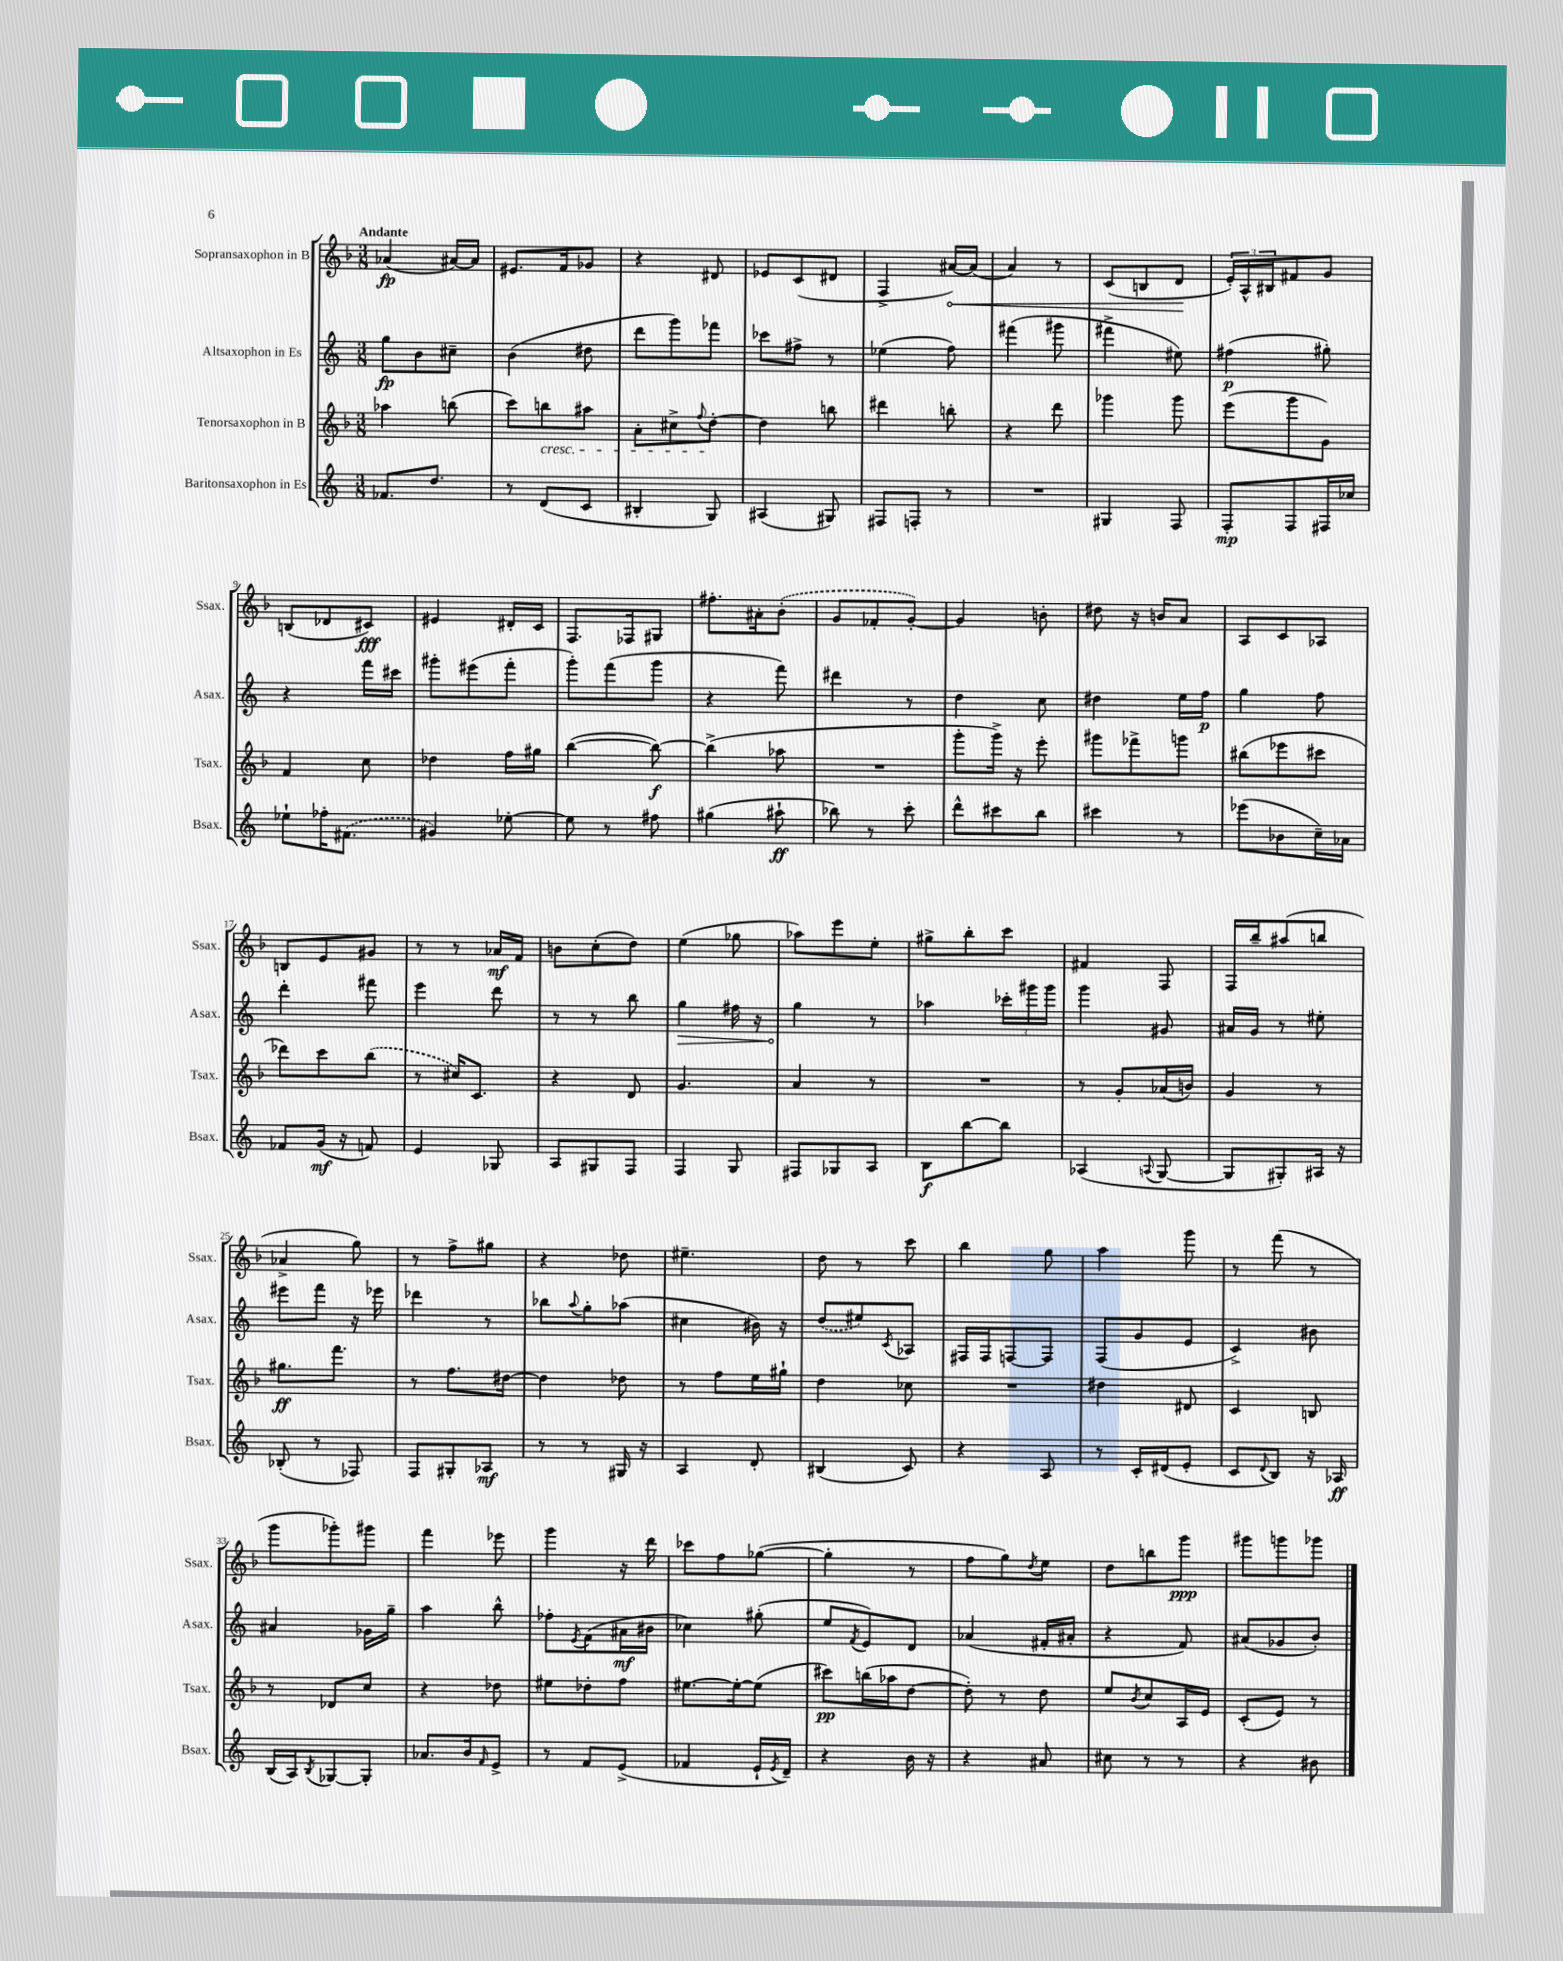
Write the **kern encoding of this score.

**kern	**kern	**kern	**kern
*staff4	*staff3	*staff2	*staff1
*clefG2	*clefG2	*clefG2	*clefG2
*k[]	*k[b-]	*k[]	*k[b-]
*M3/8	*M3/8	*M3/8	*M3/8
8.f-	4aa-	8gg	(4a-
.	.	8b	.
8.dd	.	.	.
.	(8bb	8cc#~	[16a#)
.	.	.	16a#]
=	=	=	=
8r	8ccc)	(4b	8.e#
(8d	8bb	.	.
.	.	.	16f
8c	8aa#	8dd#	8g-
=	=	=	=
4B#'	8a'	8ddd	4r
.	8cc#^	8ggg)	.
.	8qqff	.	.
8G)	[8dd'	8fff-	8d#
=	=	=	=
(4A#	4dd]	8ccc-	8e-
.	.	8ff#^	(8c
8G#)	8bb	8r	8d#
=	=	=	=
8F#	4ddd#	(4ee-	4F^
8F'	.	.	.
8r	8bb'	8ff)	[16a#)
.	.	.	(16a#]
=	=	=	=
4.r	4r	(4fff#	4a)
.	8ddd	8ggg#	8r
=	=	=	=
4G#	4ggg-	4fff#^	(8c
.	.	.	8B
8F	8ggg-	8ee#)	8d
=	=	=	=
8F'	(8eee	(4ff#	24e')
.	.	.	24A^^
.	.	.	24B#
8F	8ggg	.	8f#
16F#	8g)	8gg#')	8g
16cc-	.	.	.
=	=	=	=
8ee-`	4f	4r	(8B
16ff-'	.	.	8d-
(8.f#	.	.	.
.	8cc	16fff	8c#)
.	.	16ccc#	.
=	=	=	=
4g#)	4dd-	8ggg#'	4e#
.	.	(8eee#	.
[8ee-'	16ff	8fff'	16d#'
.	16gg#	.	16c
=	=	=	=
8ee-]	([4bb-	8ggg')	8.F
8r	.	(8fff	.
.	.	.	16F-
8ff#	8bb-_)	8ggg	8G#
=	=	=	=
(4gg#	(4bb-^]	4r	8.ff#'
.	.	.	16a#'
8aa#`	8aa-	8fff)	(8b-'
=	=	=	=
8bb-)	4.r	4ddd#	8g
8r	.	.	8f-'
8ccc'	.	8r	[8g')
=	=	=	=
8ddd^^	8ggg'	4dd	4g]
8ccc#	16ggg^)	.	.
.	16r	.	.
8bb	8eee'	8cc	8b'
=	=	=	=
4ccc#	8ggg#	4dd#	8dd#
.	8fff-^	.	16r
.	.	.	16b
8r	8ggg	16ee	8a
.	.	16ff	.
=	=	=	=
(8eee-	(8bb#	4gg	8A
8b-	8eee-	.	8c
16cc~)	8ccc#	8ff	8A-
16a-	.	.	.
=	=	=	=
8f-	8ddd-)	4ddd'	8B
(16g	8ccc	.	8e
16r	.	.	.
8f)	(8bb-	8fff#	8g#
=	=	=	=
4e	8r	4eee	8r
.	16cc#)	.	8r
.	8.c	.	.
8G-	.	8ddd	16a-
.	.	.	16f
=	=	=	=
8A	4r	8r	8b
8G#	.	8r	(8cc'
8F	8d	8bb	8dd)
=	=	=	=
4F	4.g	4gg	(4ee
8G	.	16ff#	8gg-
.	.	16r	.
=	=	=	=
8F#	4a	4gg	8aa-)
8G-	.	.	8eee
8A	8r	8r	8ee'
=	=	=	=
8B	4.r	4aa-	8gg#^
[8bb	.	.	8bb-'
8bb]	.	24ccc-'	8ccc
.	.	24ggg#	.
.	.	24ggg#	.
=	=	=	=
(4A-	8r	4ggg	4f#
.	8g'	.	.
8qqA	.	.	.
[8G	(16a-	8g#	8F
.	16b)	.	.
=	=	=	=
8G]	4g	16a#	16F
.	.	16g	16bb-~
8G#')	.	8r	(8aa#
16A#	8r	8ee#'	8bb
16r	.	.	.
=	=	=	=
(8B-'	8.gg#	8eee#	4a-^
8r	.	8fff	.
.	8.fff	.	.
8F-)	.	16r	8gg)
.	.	16eee-	.
=	=	=	=
8F	8r	4ddd-	8r
8G#'	8.ff	.	8ff^
8A-	.	8r	8gg#
.	[16dd#	.	.
=	=	=	=
8r	4dd#]	8bb-	4r
.	.	8qqaa	.
8r	.	8gg'	.
16G#	8dd-	(8aa-	8dd-
16r	.	.	.
=	=	=	=
4A	8r	4cc#	4.ee#~
.	8ff	.	.
8d'	16ee	16b#)	.
.	16gg#`	16r	.
=	=	=	=
(4B#	4dd	(8dd	8dd
.	.	8ee#)	8r
.	.	8qc	.
8c)	8cc-	8A-	8ccc
=	=	=	=
4r	4.r	16F#	4bb-
.	.	16F#	.
.	.	[8F	.
8A	.	8F]	8gg
=	=	=	=
8r	4dd#	(8F	4aa
16c'	.	8g	.
(16d#	.	.	.
8e'	8d#	8e	8ggg
=	=	=	=
8c	4c	4c^)	8r
8qqd	.	.	.
8B)	.	.	(8fff
16r	8B	8b#	8r
16A-	.	.	.
=	=	=	=
(16B	8r	4a#	8ggg
16A)	.	.	.
8qB	.	.	.
[8G-	8d-	.	8ggg-')
8G-']	8cc	16g-	8ggg#
.	.	16gg~	.
=	=	=	=
8.a-	4r	4aa	4fff
16b	.	.	.
16qqf	.	.	.
8e^	8dd-	8bb^^	8eee-
=	=	=	=
8r	8ee#	8ff-'	4ggg
.	.	8qe	.
8f	8dd-'	(8f	.
(8e^	8ff	16a#	16r
.	.	16b#	16ddd
=	=	=	=
4f-	[8.ee#	4cc-)	8ccc-
.	.	.	8ff
.	16ee#'_	.	.
16e`	(8ee#]	(8gg#'	([8gg-
8qe	.	.	.
16d~)	.	.	.
=	=	=	=
4r	8ccc#)	8ee	4gg-']
.	.	8qf	.
.	(16bb	8e)	.
.	16aa-	.	.
16b	[8dd	8d	8r
16r	.	.	.
=	=	=	=
4r	8dd'])	(4a-	8ff
.	8r	.	8gg)
.	.	.	8qdd
8a#	8dd	16f#'	8ee
.	.	16a#'	.
=	=	=	=
8cc#	8ee	4r	8dd
.	8qb-	.	.
8r	8cc	.	8bb
8r	16A	8f)	8ggg
.	16e	.	.
=	=	=	=
4r	(8c'	(8a#	8ggg#
.	8e)	8g-	8ggg
8b#	8r	8b')	8ggg-
==	==	==	==
*-	*-	*-	*-
